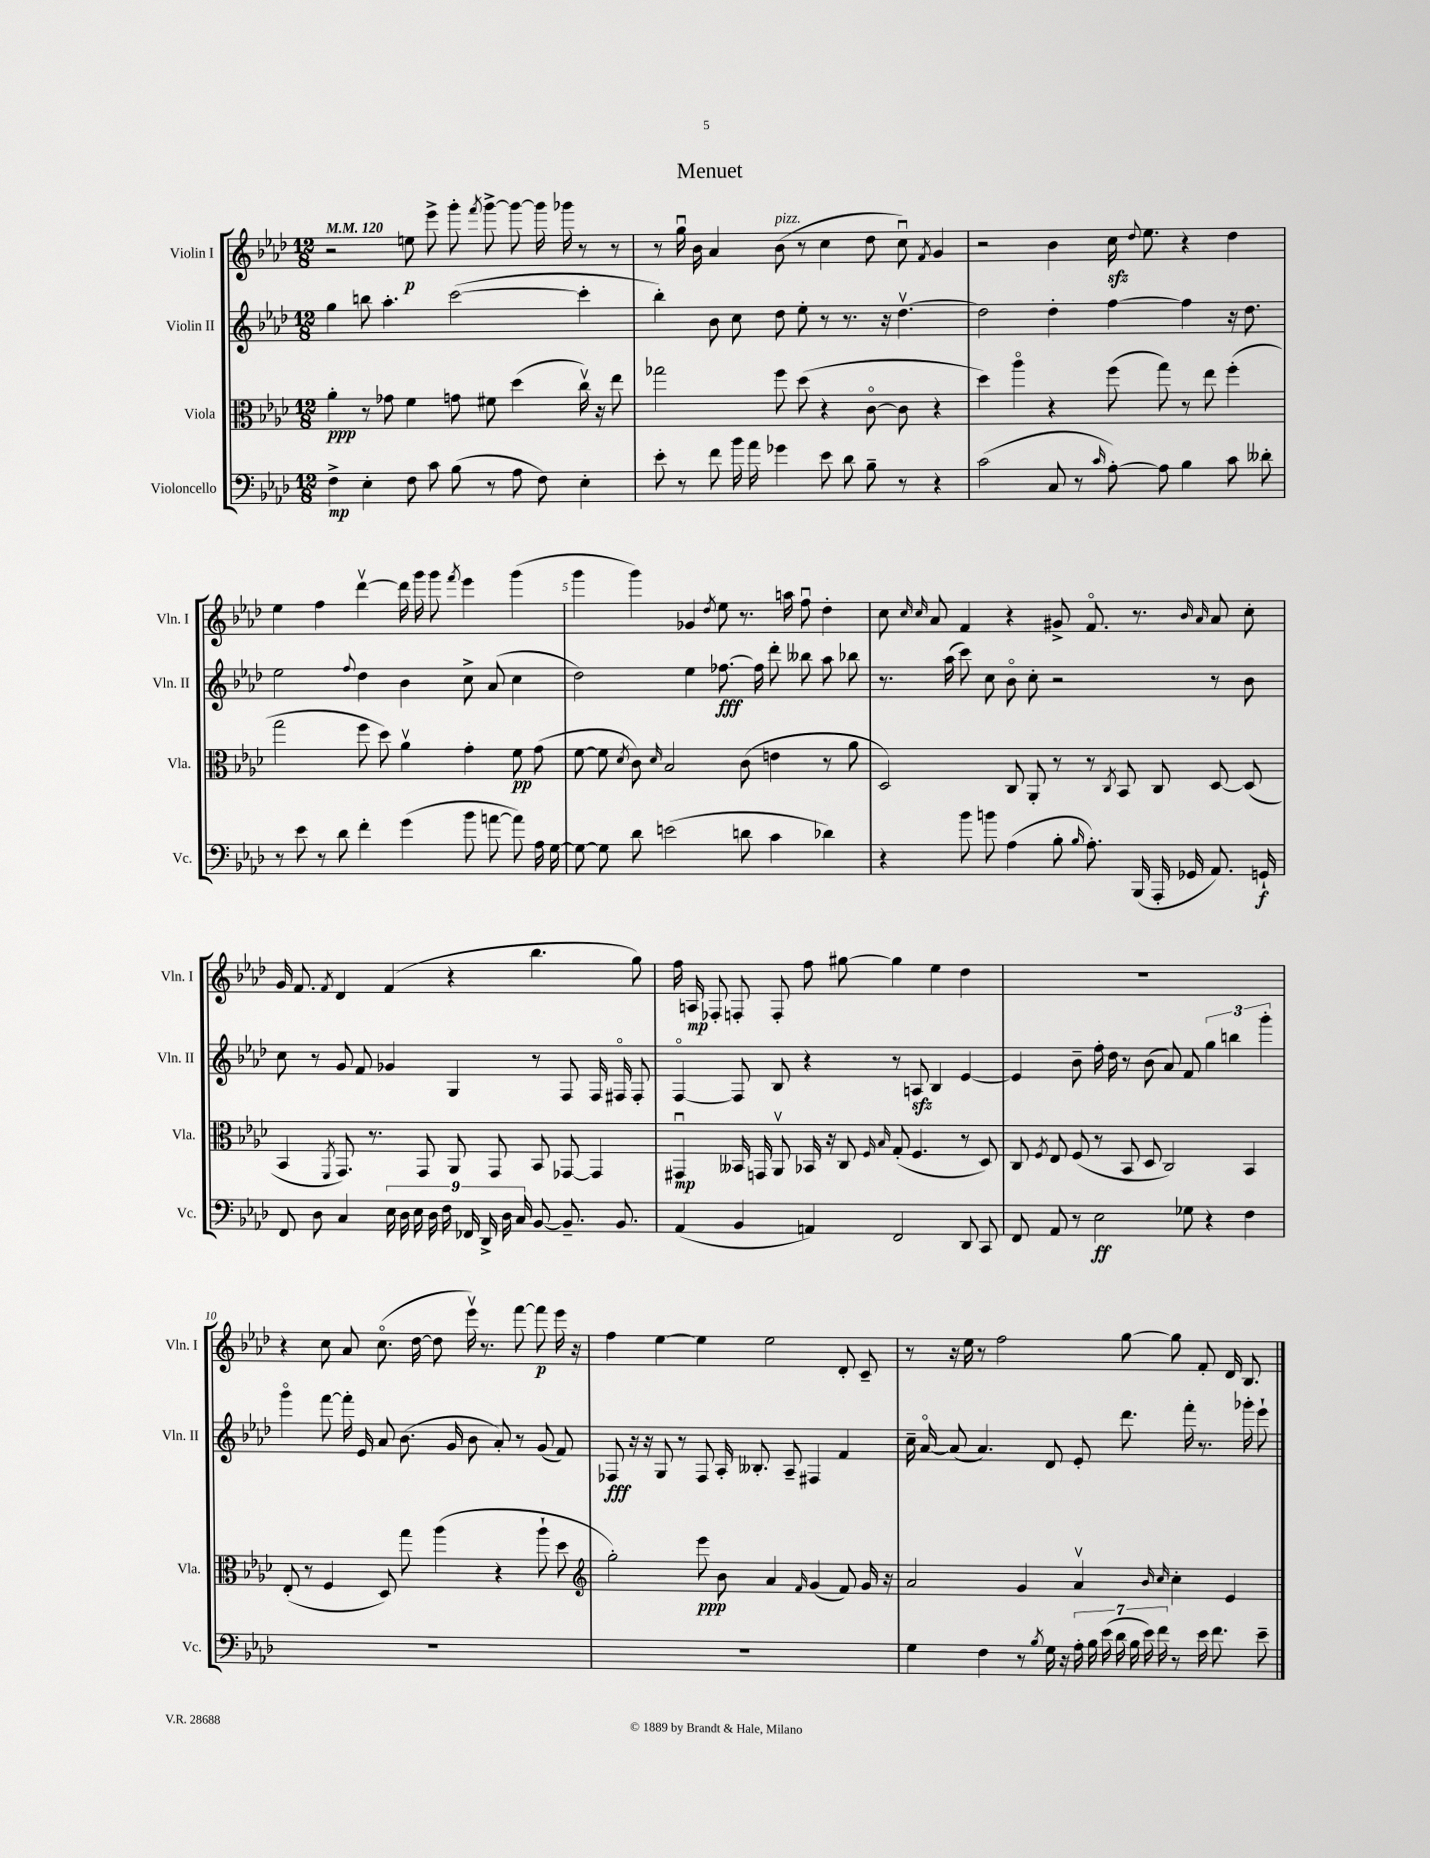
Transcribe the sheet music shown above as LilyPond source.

\header { title = "Menuet" }
<<
\new StaffGroup <<
\new Staff = "s0" \with { instrumentName = "Violin I" shortInstrumentName = "Vln. I" } {
    \clef treble \key aes \major \numericTimeSignature \time 12/8 \tempo 4 = 120
    \autoBeamOff r2 e''8\p ees'''8-> g'''8-. \acciaccatura { f'''8 } g'''8~-> g'''8~ g'''16 ges'''16 r8 r8 |
    r8 g''16\downbow bes'16 aes'4 bes'8^\markup { \italic "pizz." }( r8 c''4 des''8 c''8\downbow) \acciaccatura { f'8 } g'4 |
    r2 bes'4 c''16\sfz \appoggiatura { des''8 } ees''8. r4 des''4 |
    ees''4 f''4 des'''4~\upbow des'''16 g'''16 g'''8 \acciaccatura { f'''8 } ees'''4 g'''4( |
    g'''4 g'''4) ges'4 \acciaccatura { des''8 } ees''8 r8. a''16 f''8\downbow des''4-. |
    c''8 \grace { c''16 c''16 } aes'8 f'4 r4 gis'8-> f'8.\flageolet r8. \grace { bes'16 aes'16 } aes'8 c''8-. |
    g'16 f'8. \acciaccatura { f'8 } des'4 f'4( r4 bes''4. g''8) |
    f''16 a16\mp fes8-. f8-. f8-. f''8 gis''8~ gis''4 ees''4 des''4 |
    R1. |
    r4 c''8 aes'8 c''8.\flageolet( des''16~ des''8 ees'''16\upbow) r8. f'''8~ f'''8\p ees'''16 r16 |
    f''4 ees''4~ ees''4 ees''2 des'8-. c'8-- |
    r8 r16 ees''16 r8 f''2 g''8~ g''8 f'8-. des'16 bes8. \bar "|." |
}
\new Staff = "s1" \with { instrumentName = "Violin II" shortInstrumentName = "Vln. II" } {
    \clef treble \key aes \major \numericTimeSignature \time 12/8
    \autoBeamOff g''4 b''8 aes''4.-. c'''2~( c'''4-. |
    bes''4-.) bes'8 c''8 des''8 ees''8-. r8 r8. r16 des''4.~\upbow |
    des''2 des''4-. f''4~ f''4 r16 des''8. |
    ees''2 \appoggiatura { f''8 } des''4 bes'4 c''8-> aes'8( c''4 |
    des''2) ees''4 fes''8.~\fff fes''16 des'''8-. beses''8 aes''8 bes''8 |
    r8. aes''16( c'''8) c''8 bes'8\flageolet c''8-. r2 r8 bes'8 |
    c''8 r8 g'8 f'8 ges'4 g4 r8 f8 f16 fis16\flageolet fis8-. |
    f4~\flageolet f8 bes8 r4 r8 a8\sfz bes4 ees'4~ |
    ees'4 bes'8-- f''16-. des''16 r8 bes'8( aes'8) f'8 \tuplet 3/2 { g''4 b''4 g'''4-. } |
    g'''4\flageolet f'''8~ f'''16-. ees'16 aes'8 bes'8.( g'16 bes'8 aes'8-.) r8 g'8( f'8) |
    fes8\fff r16 r16 g8 r8 fes8 aes16-. beses8.-. aes8-- fis4 f'4 |
    c''16-- aes'16~\flageolet aes'8( aes'4.) des'8 ees'8-. des'''8. f'''16-. r8. ges'''16-. ees'''8-! \bar "|." |
}
\new Staff = "s2" \with { instrumentName = "Viola" shortInstrumentName = "Vla." } {
    \clef alto \key aes \major \numericTimeSignature \time 12/8
    \autoBeamOff aes'4-.\ppp r8 ges'8 f'4 g'8 fis'8 des''4( c''16\upbow) r16 ees''8 |
    ges''2 f''8 des''8( r4 c'8~\flageolet c'8 r4 |
    des''4) aes''4\flageolet r4 f''8( g''8) r8 ees''8 f''4-.( |
    g''2 f''8 des''8) aes'4\upbow g'4-. f'8\pp g'8( |
    f'8~ f'8 \acciaccatura { des'8 } c'8) \grace { des'16 } bes2 c'8( e'4 r8 aes'8 |
    des2) c8 aes,8-. r8 r8 \acciaccatura { c8 } bes,8 c8 des8~ des8( |
    bes,4 \acciaccatura { f,8 } g,8.) r8. g,8 aes,8 g,8 bes,8 ges,8~ ges,4 |
    gis,4\downbow\mp beses,16 g,16 aes,8\upbow bes,16 r16 c8 \grace { f16 bes16 } g8-.( f4. r8 des8) |
    c8 \acciaccatura { f8 } ees8 f8( r8 bes,8 des8 c2) bes,4 |
    ees8-.( r8 f4 des8) g''8 aes''4( r4 aes''8-! des''8 |
    \clef treble g''2-.) ees'''8\ppp bes'8 aes'4 \grace { f'16 } g'4( f'8) g'16 r16 |
    aes'2 g'4 aes'4\upbow \grace { bes'16 c''16 } c''4-. ees'4 \bar "|." |
}
\new Staff = "s3" \with { instrumentName = "Violoncello" shortInstrumentName = "Vc." } {
    \clef bass \key aes \major \numericTimeSignature \time 12/8
    \autoBeamOff f4->\mp ees4-. f8 c'8 bes8( r8 aes8 f8) ees4-. |
    ees'8-. r8 f'8 bes'16 aes'16 ges'4 ees'8 des'8 bes8-- r8 r4 |
    c'2( c8 r8 \grace { c'16 } aes8~-.) aes8 bes4 c'8 deses'8-. |
    r8 ees'8 r8 des'8 f'4-. g'4( bes'8 a'8~ a'8) aes16 g16~ |
    g8~ g8 des'8 e'2( d'8 c'4 des'4) |
    r4 bes'8 b'8 aes4( bes8-. \grace { bes16 } aes8.-.) bes,,16( aes,,16-. ges,16 aes,8.) g,16-!\f |
    f,8 des8 c4 \tuplet 9/8 { ees16 des16 ees16 des16 f16 fes,16 des,16-> des16 c16 } bes,8~ bes,8.-- bes,8. |
    aes,4( bes,4 a,4) f,2 des,8 c,8 |
    f,8 aes,8 r8 ees2\ff ges8 r4 f4 |
    R1. |
    R1. |
    g4 f4 r8 \acciaccatura { bes8 } g16 r16 \tuplet 7/4 { aes16-. bes16 ees'16( des'16 bes16 ees'16) f'16 } r8 ees'16 f'8. ees'8-- \bar "|." |
}
>>
>>
\layout { \context { \Score \override BarNumber.break-visibility = ##(#f #t #t) barNumberVisibility = #(every-nth-bar-number-visible 5) } }
